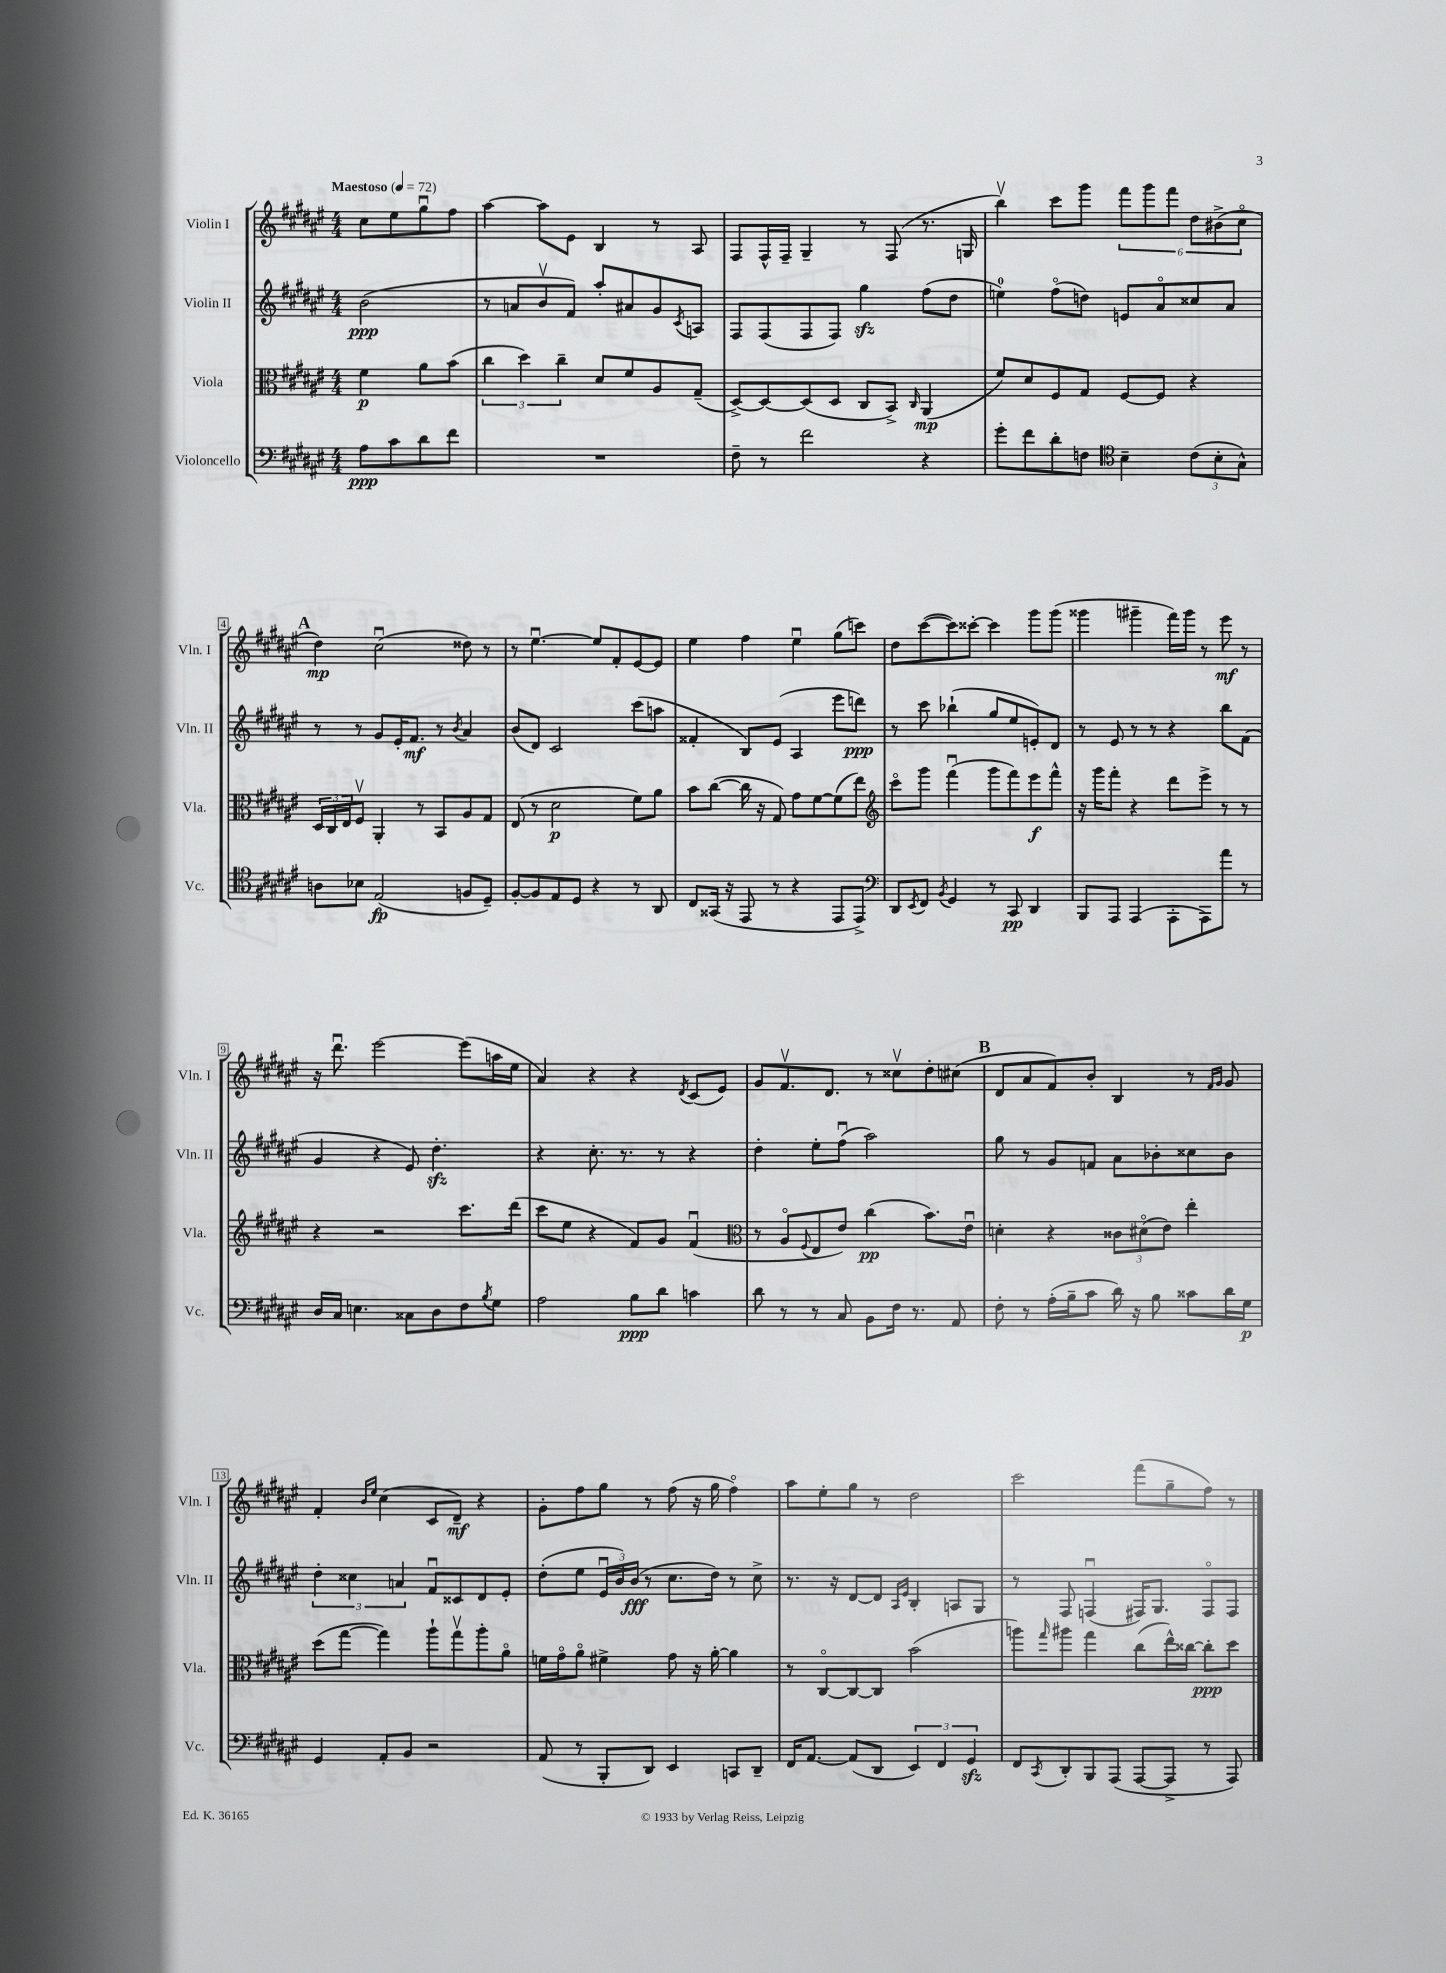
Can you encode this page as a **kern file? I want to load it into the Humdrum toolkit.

**kern	**dynam	**kern	**dynam	**kern	**dynam	**kern	**dynam
*part4	*part4	*part3	*part3	*part2	*part2	*part1	*part1
*staff4	*staff4	*staff3	*staff3	*staff2	*staff2	*staff1	*staff1
*I"Violoncello	*	*I"Viola	*	*I"Violin II	*	*I"Violin I	*
*I'Vc.	*	*I'Vla.	*	*I'Vln. II	*	*I'Vln. I	*
*clefF4	*	*clefC3	*	*clefG2	*	*clefG2	*
*k[f#c#g#d#a#e#]	*	*k[f#c#g#d#a#e#]	*	*k[f#c#g#d#a#e#]	*	*k[f#c#g#d#a#e#]	*
*M4/4	*	*M4/4	*	*M4/4	*	*M4/4	*
*MM72	*	*MM72	*	*MM72	*	*MM72	*
=	=	=	=	=	=	=	=
!	!	!	!	!	!	!LO:TX:a:B:t=Maestoso	!
8A#\L	ppp	4f#\	p	(2b\	ppp	8cc#\L	.
8c#\	.	.	.	.	.	8ee#\	.
8d#\	.	8a#\L	.	.	.	8gg#u\	.
8f#\J	.	(8b\J	.	.	.	8ff#\J	.
=1	=1	=1	=1	=1	=1	=1	=1
1r	.	6cc#\	.	8r	.	[4aa#\	.
.	.	.	.	8an/L	.	.	.
.	.	6dd#\)	.	.	.	.	.
.	.	.	.	8bv/	.	8aa#\L]	.
.	.	6cc#~\	.	.	.	.	.
.	.	.	.	8f#/J)	.	8e#\J	.
.	.	8d#/L	.	8aa#'/L	.	4B/	.
.	.	8f#/	.	8a#X/	.	.	.
.	.	8A#/	.	8g#/	.	8r	.
.	.	.	.	8qc#/	.	.	.
.	.	(8G#~/J	.	8An/J	.	8A#/	.
=2	=2	=2	=2	=2	=2	=2	=2
8F#~\	.	[8D#^/L)	.	8F#/L	.	8F#/L	.
8r	.	8D#/_	.	(8F#/	.	16F#^^/L	.
.	.	.	.	.	.	16F#~/JJ	.
2f#\	.	(8D#/]	.	8F#/	.	4G#~/	.
.	.	8D#/J	.	8F#/J)	.	.	.
.	.	8C#/L	.	4gg#zz\	.	8r	.
.	.	8BB^/J)	.	.	.	(8F#/	.
.	.	16qqC#/	.	.	.	.	.
4r	.	(4AA#/	mp	(8ff#\L	.	8.r	.
.	.	.	.	8dd#\J	.	.	.
.	.	.	.	.	.	16Gn/	.
=3	=3	=3	=3	=3	=3	=3	=3
8g#'\L	.	8f#/L)	.	4een\)	.	4bbv\)	.
8f#\	.	8d#/	.	.	.	.	.
8d#'\	.	8F#/	.	(8ff#\L	.	8ccc#\L	.
8Fn\J	.	8G#/J	.	8ddn\J)	.	8ggg#\J	.
*clefC4	*	*	*	*	*	*	*
4B~\	.	[8F#/L	.	8en/L	.	12fff#\L	.
.	.	.	.	.	.	12ggg#\	.
.	.	8F#/J]	.	8a#/	.	.	.
.	.	.	.	.	.	12fff#\J	.
(12c#\L	.	4r	.	8cc##X/	.	12dd#\L	.
12B'\	.	.	.	.	.	(12b#X^\	.
.	.	.	.	8a#/J	.	.	.
12G#^^\J)	.	.	.	.	.	12cc#\J	.
!!LO:LB:g=z
!!LO:REH:place=s1:t=A
=4	=4	=4	=4	=4	=4	=4	=4
8An\L	.	24D#/LL	.	8r	.	4dd#\)	mp
.	.	24C#/	.	.	.	.	.
.	.	24E#/J	.	.	.	.	.
8B-X\J	.	8F#v/J	.	8r	.	.	.
(2E#/	fp	4AA#'/	.	8g#/L	.	(2cc#u\	.
.	.	.	.	16e#'/K	.	.	.
.	.	.	.	8.f#/J	mf	.	.
.	.	8r	.	.	.	.	.
.	.	8BB/L	.	8r	.	.	.
.	.	.	.	8qb/	.	.	.
8Fn/L	.	8A#/	.	4a#/	.	8dd##X\)	.
8D#~/J)	.	8G#/J	.	.	.	8r	.
=5	=5	=5	=5	=5	=5	=5	=5
[8F#'/L	.	(8E#/	.	(8b/L	.	8r	.
8F#/]	.	8r	.	8d#/J)	.	[4.ee#u\	.
8E#/	.	2d#\	p	2c#/	.	.	.
8D#/J	.	.	.	.	.	.	.
4r	.	.	.	.	.	8ee#/L]	.
.	.	.	.	.	.	8f#'/	.
8r	.	8f#\L)	.	(8ccc#\L	.	[8e#/	.
8AA#/	.	8a#\J	.	8aan\J	.	8e#/J]	.
=6	=6	=6	=6	=6	=6	=6	=6
8C#/L	.	8b\L	.	4f##X'/	.	4ee#\	.
(16GG##X/Jk	.	([8cc#\J	.	.	.	.	.
16r	.	.	.	.	.	.	.
8EE#/	.	16cc#\]	.	8B/L)	.	4ff#\	.
.	.	16r	.	.	.	.	.
8r	.	8G#/)	.	(8e#/J	.	.	.
4r	.	8g#\L	.	4A#/	.	4ee#u\	.
.	.	[8f#\	.	.	.	.	.
8EE#/L	.	(8f#\]	.	8eee#\L	.	(8gg#\L	.
8EE#^/J)	.	8ee#\J)	.	8dddn\J)	ppp	8cccn\J)	.
=7	=7	=7	=7	=7	=7	=7	=7
*clefF4	*	*clefG2	*	*	*	*	*
8DD#/L	.	8ccc#\L	.	8r	.	8dd#\L	.
8qEE#/	.	.	.	.	.	.	.
8FF#/J	.	8ggg#\J	.	8ccc#\	.	([8ccc#\	.
8qBB/	.	.	.	.	.	.	.
4GG#/	.	(4fff#u\	.	(4bb-X`\	.	8ccc#\])	.
.	.	.	.	.	.	[8ccc##X'\J	.
8r	.	8ggg#\L	.	8gg#/L	.	4ccc##\]	.
8CC#/	pp	8fff#\)	.	8ee#/	.	.	.
4DD#/	.	8eee#\	f	8en'/)	.	8ggg#\L	.
.	.	8fff#^^\J	.	8d#/J	.	(8ggg#\J	.
=8	=8	=8	=8	=8	=8	=8	=8
8BBB/L	.	16r	.	8r	.	4ggg##X\	.
.	.	16ggg#\KL	.	.	.	.	.
8AAA#/J	.	8fff#'\J	.	8e#/	.	.	.
(4AAA#/	.	4r	.	8r	.	4ggg#X~\	.
.	.	.	.	8r	.	.	.
8AAA#'\L	.	8ddd#\L	.	4r	.	16fff#\LL)	.
.	.	.	.	.	.	16ggg#\JJ	.
8AAA#\)	.	8eee#^\J	.	.	.	8r	.
8a#\J	.	8r	.	8bb\L	.	8eee#\	mf
8r	.	8r	.	(8f#\J	.	8r	.
!!LO:LB:g=z
=9	=9	=9	=9	=9	=9	=9	=9
16D#/LL	.	4r	.	4g#/	.	16r	.
16C#/JJ	.	.	.	.	.	8.ddd#u\	.
4.En\	.	.	.	.	.	.	.
.	.	2r	.	4r	.	[2eee#\	.
8C##X\L	.	.	.	8e#/)	.	.	.
8D#\	.	.	.	4.dd#zz'\	.	.	.
8F#\	.	8.ccc#\L	.	.	.	(8eee#\L]	.
8qB/	.	.	.	.	.	.	.
8G#\J	.	.	.	.	.	16aan\L	.
.	.	(16ddd#\Jk	.	.	.	16ee#\JJ	.
=10	=10	=10	=10	=10	=10	=10	=10
2A#\	.	8ccc#\L	.	4r	.	4a#/)	.
.	.	8ee#\J	.	.	.	.	.
.	.	4r	.	8.cc#'\	.	4r	.
.	.	.	.	8.r	.	.	.
8B\L	ppp	8f#/L)	.	.	.	4r	.
8d#\J	.	8g#/J	.	8r	.	.	.
.	.	.	.	.	.	8qd#/	.
4cn\	.	(4f#u/	.	4r	.	(8c#/L	.
.	.	.	.	.	.	8e#/J)	.
=11	=11	=11	=11	=11	=11	=11	=11
*	*	*clefC3	*	*	*	*	*
8d#\	.	8r	.	4dd#'\	.	8g#/L	.
8r	.	8A#/L	.	.	.	8.f#v/	.
.	.	8qqF#/	.	.	.	.	.
8r	.	8E#/	.	8ee#'\L	.	.	.
.	.	.	.	.	.	8.d#/J	.
8C#/	.	8e#/J)	.	(8ff#u\J	.	.	.
8BB\L	.	(4cc#\	pp	2aa#\)	.	8r	.
16F#\Jk	.	.	.	.	.	8cc##Xv\L	.
8.r	.	.	.	.	.	.	.
.	.	8.b\L)	.	.	.	8dd#'\	.
8AA#/	.	.	.	.	.	(8cc#X\J	.
.	.	16e#u\Jk	.	.	.	.	.
!!LO:REH:place=s1:t=B
=12	=12	=12	=12	=12	=12	=12	=12
8F#'\	.	4dn'\	.	8gg#\	.	8d#/L	.
8r	.	.	.	8r	.	8a#/	.
(16A#'\LL	.	4r	.	8g#/L	.	8f#/)	.
16B~\J	.	.	.	.	.	.	.
8c#\J	.	.	.	8fn/J	.	8b'/J	.
16d#\)	.	12c##X\L	.	8a#\L	.	4B/	.
16r	.	.	.	.	.	.	.
.	.	(12d#X\	.	.	.	.	.
8B\	.	.	.	8b-X'\	.	.	.
.	.	12e#\J)	.	.	.	.	.
8c##X\L	.	4ee#'\	.	8cc##X\	.	8r	.
.	.	.	.	.	.	16qqf#/LL	.
.	.	.	.	.	.	16qqg#/JJ	.
16d#\L	.	.	.	8b-\J	.	8g#/	.
16G#\JJ	p	.	.	.	.	.	.
!!LO:LB:g=z
=13	=13	=13	=13	=13	=13	=13	=13
4GG#/	.	(8dd#\L	.	6dd#'\	.	4f#'/	.
.	.	[8gg#\J	.	.	.	.	.
.	.	.	.	6cc##X\	.	.	.
.	.	.	.	.	.	16qqb/LL	.
.	.	.	.	.	.	16qqee#/JJ	.
8AA#'/L	.	4gg#\])	.	.	.	(4cc#\	.
.	.	.	.	6an/	.	.	.
8BB/J	.	.	.	.	.	.	.
2r	.	8aa#`\L	.	8f#u/L	.	8c#/L	.
.	.	8gg#v\	.	8c##X/	.	8d#~/J)	mf
.	.	8aa#'\	.	8d#/	.	4r	.
.	.	8a#\J	.	8e#'/J	.	.	.
=14	=14	=14	=14	=14	=14	=14	=14
(8AA#/	.	16fn\LL	.	(8dd#'\L	.	8g#'\L	.
.	.	16g#\J	.	.	.	.	.
8r	.	8a#\J	.	8ee#\J	.	8ff#\	.
8BBB'/L	.	4f#X^\	.	24e#u/LL	.	8gg#\J	.
.	.	.	.	24b/)	.	.	.
.	.	.	.	(24b/JJ	fff	.	.
8DD#/J)	.	.	.	8r	.	8r	.
4EE#/	.	8g#\	.	8.cc#\L	.	(8ff#\	.
.	.	16r	.	.	.	16r	.
.	.	[16a#'\	.	16dd#\Jk)	.	16gg#\	.
8CCn/L	.	4a#\]	.	8r	.	4ff#\)	.
8DD#~/J	.	.	.	8cc#^\	.	.	.
=15	=15	=15	=15	=15	=15	=15	=15
16FF#/KL	.	8r	.	8.r	.	8aa#\L	.
[8.AA#/J	.	.	.	.	.	.	.
.	.	[8C#/L	.	.	.	8ee#'\	.
.	.	.	.	16r	.	.	.
(8AA#/L]	.	8C#/_	.	[8d#/L	.	8gg#\J	.
8DD#/J	.	8C#/J]	.	8d#/J]	.	8r	.
.	.	.	.	16qqA#/LL	.	.	.
.	.	.	.	16qqe#/JJ	.	.	.
6EE#/)	.	(2b\	.	4B'/	.	2dd#\	.
6FF#/	.	.	.	.	.	.	.
.	.	.	.	8An/L	.	.	.
6GG#zz/	.	.	.	.	.	.	.
.	.	.	.	8G#/J	.	.	.
=16	=16	=16	=16	=16	=16	=16	=16
8FF#/L	.	8aan\L)	.	8r	.	2ccc#\	.
8qCC#/	.	16qqgg#/	.	.	.	.	.
8DD#'/	.	8aa#X\J	.	8F#/	.	.	.
8BBB/	.	4gg#\	.	(4Fnu/	.	.	.
(8AAA#/J	.	.	.	.	.	.	.
[8AAA#/L	.	(8cc#\L	.	16F#X/KL)	.	(8fff#\L	.
.	.	.	.	8.G#/J	.	.	.
8AAA#^/J]	.	16ee#^^\L)	.	.	.	8gg#~\	.
.	.	[16cc##X\JJ	.	.	.	.	.
8r	.	8cc##'\L]	ppp	8F#/L	.	8ff#\J)	.
8AAA#/)	.	8dd#\J	.	8F#/J	.	8r	.
==	==	==	==	==	==	==	==
*-	*-	*-	*-	*-	*-	*-	*-
